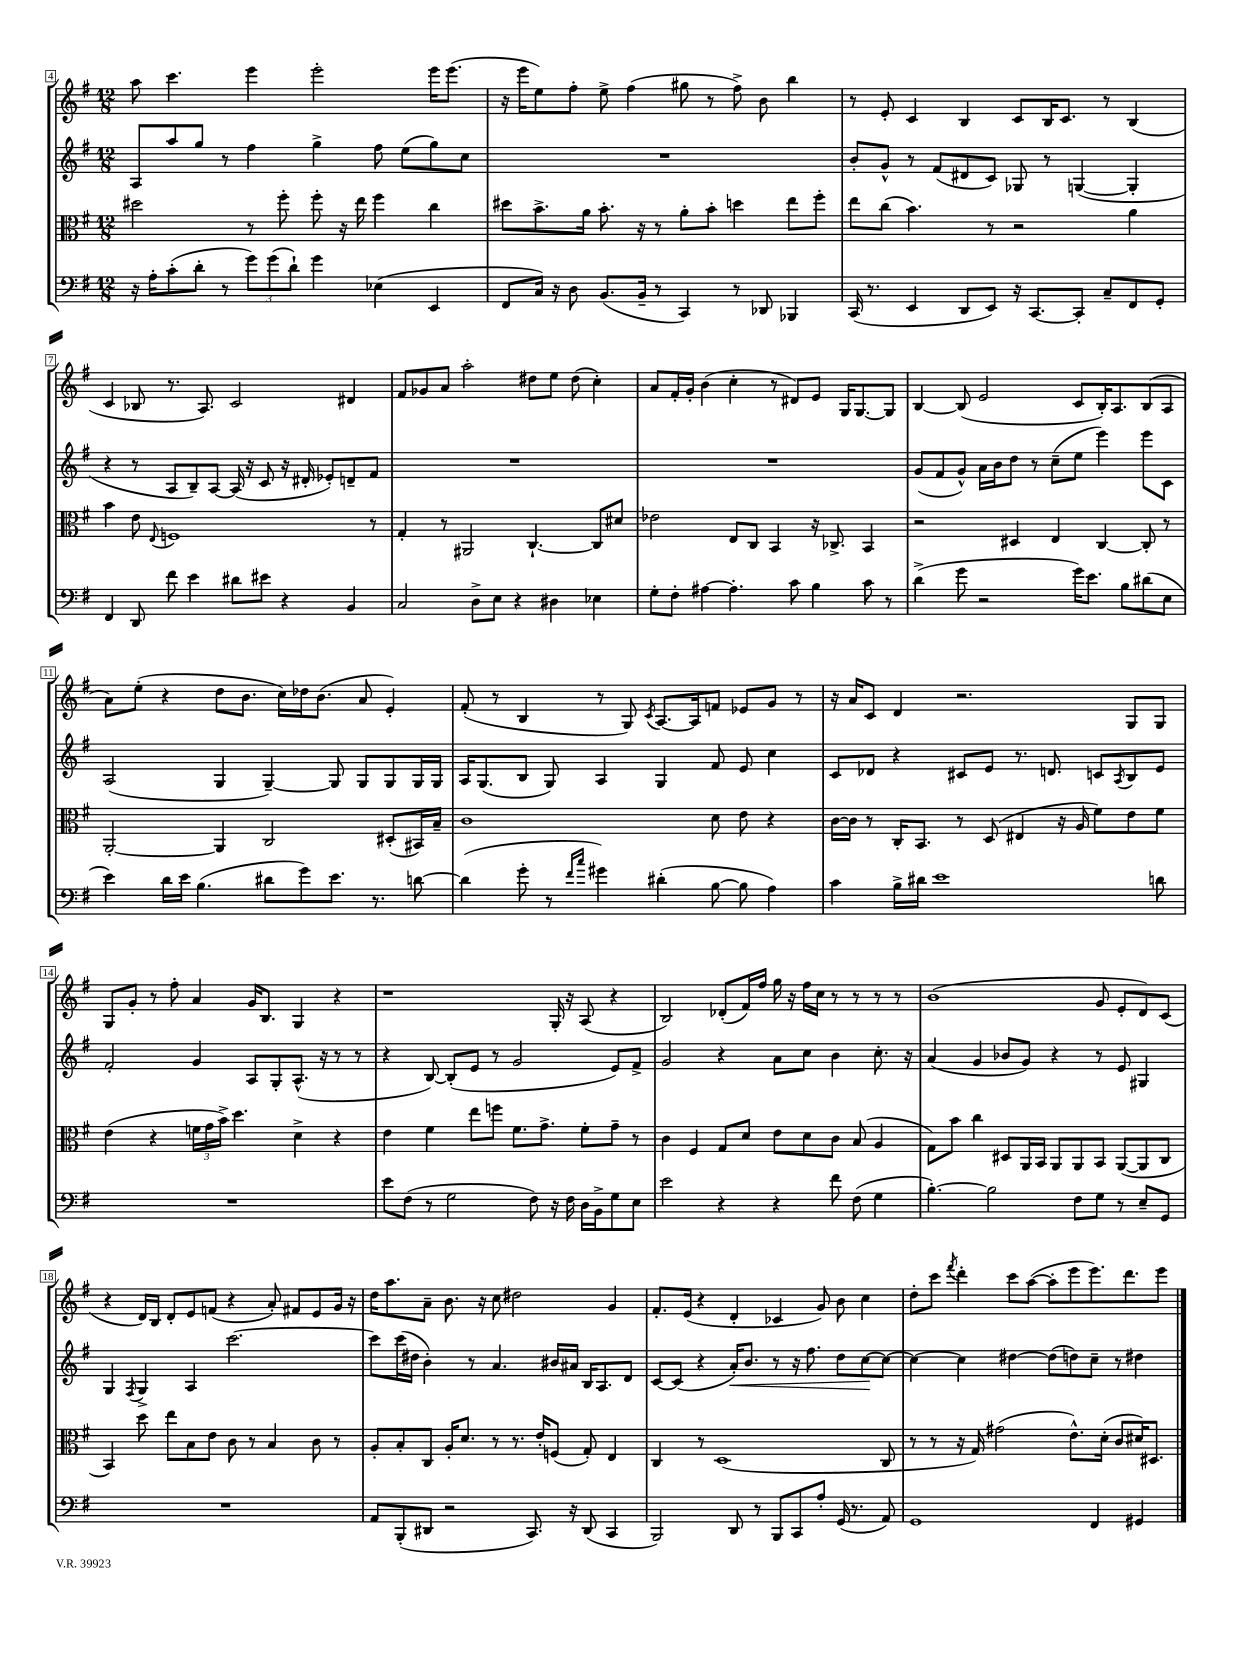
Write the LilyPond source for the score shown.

<<
\new StaffGroup <<
\new Staff = "s0" {
    \clef treble \key g \major \numericTimeSignature \time 12/8
    a''8 c'''4. e'''4 e'''2-. e'''16 e'''8.( |
    r16 e'''16 e''8) fis''8-. e''8-> fis''4( gis''8 r8 fis''8->) b'8 b''4 |
    r8 e'8-. c'4 b4 c'8 b16 c'8. r8 b4( |
    c'4 bes8 r8. a8.) c'2 dis'4 |
    fis'8 ges'8 a'8 a''2-. dis''8 e''8 dis''8( c''4-.) |
    a'8 fis'16-. g'16-. b'4( c''4-. r8 dis'8) e'8 g16 g8.~ g8 |
    b4~ b8( e'2 c'8 b16-.) a8. b8( a8 |
    a'8) e''8-.( r4 d''8 b'8. c''16) des''16 b'8.( a'8 e'4-.) |
    fis'8-.( r8 b4 r8 g8) \acciaccatura { c'8 } a8.~ a16 f'8 ees'8 g'8 r8 |
    r16 a'16 c'8 d'4 r2. g8 g8 |
    g8 g'8-. r8 fis''8-. a'4 g'16 b8. g4 r4 |
    r1 g16-. r16 a8( r4 |
    b2) des'8-.( fis'16) fis''16 g''16 r16 fis''16 c''16 r8 r8 r8 r8 |
    b'1( g'8 e'8-. d'8) c'8( |
    r4 d'16) b16 d'8-. e'8 f'8( r4 a'8-.) fis'8 e'8 g'16 r16 |
    d''16 a''8. a'8-- b'8. r16 c''8 dis''2 g'4 |
    fis'8.-. e'16( r4 d'4-. ces'4 g'8) b'8 c''4 |
    d''8-. c'''8 \acciaccatura { fis'''8 } d'''4-. c'''8 a''8~( a''8-. e'''8 e'''8.) d'''8. e'''8 \bar "|." |
}
\new Staff = "s1" {
    \clef treble \key g \major \numericTimeSignature \time 12/8
    a8 a''8 g''8 r8 fis''4 g''4-> fis''8 e''8( g''8) c''8 |
    R1. |
    b'8-. g'8-^ r8 fis'8( dis'8 c'8) ges8 r8 g4~( g4-. |
    r4 r8 a8 b8--) a8~ a16( r16 c'8 r16 dis'16-. ees'8-.) d'8-- fis'8 |
    R1. |
    R1. |
    g'8( fis'8 g'8-^) a'16 b'16 d''8 r8 c''8--( e''8 e'''4) e'''8 c'8 |
    a2( g4 g4~--) g8 g8 g8 g16 g16 |
    a16 g8.( b8 g8) a4 g4 fis'8 e'8 c''4 |
    c'8 des'8 r4 cis'8 e'8 r8. d'8. c'8 \acciaccatura { a8 } b8 e'8 |
    fis'2-. g'4 a8 g8-. a8.-^( r16 r8 r8 |
    r4 b8~) b8-.( e'8 r8 g'2 e'8) fis'8-> |
    g'2 r4 a'8 c''8 b'4 c''8.-. r16 |
    a'4( g'4 bes'8 g'8) r4 r8 e'8 gis4 |
    g4 \acciaccatura { fis8 } g4-> a4 c'''2.~ |
    c'''8 c'''16( dis''16 b'4-.) r8 a'4. bis'16 ais'16 b16 a8. d'8 |
    c'8~ c'8( r4 a'16-.\<) b'8. r8 r16 fis''8. d''8 c''8~\! c''8~ |
    c''4~ c''4 dis''4~ dis''8( d''8) c''8-- r8 dis''4 \bar "|." |
}
\new Staff = "s2" {
    \clef alto \key g \major \numericTimeSignature \time 12/8
    dis''2 r8 fis''8-. fis''8-. r16 e''16 fis''4 c''4 |
    dis''8 b'8.-> a'16 b'8.-. r16 r8 a'8-. b'8-. d''4 e''8 fis''8-. |
    e''8 c''8( b'4.) r8 r2 a'4 |
    b'4 e'8 \appoggiatura { e8 } f1 r8 |
    g4-. r8 ais,2 c4.~-! c8 dis'8 |
    ees'2 e8 c8 b,4 r16 ces8.-> b,4 |
    r2 dis4 e4 c4~ c8-. r8 |
    a,2~-. a,4 c2 dis8-.( bis,16) b16-- |
    c'1 d'8 e'8 r4 |
    c'16~ c'16 r8 c16-. b,8. r8 d8( eis4 r16 a16 fis'8) e'8 fis'8 |
    e'4( r4 \tuplet 3/2 { f'16 g'16 b'16->) } d''4. d'4-> r4 |
    e'4 fis'4 e''8 f''8 fis'8. g'8.-> fis'8-. g'8-- r8 |
    c'4 fis4 g8 d'8 e'8 d'8 c'8 b8( a4 |
    g8) b'8 c''4 dis8 a,16 b,16 a,8 a,8 b,8 a,8~( a,8 c8 |
    b,4) d''8 e''8 b8 e'8 c'8 r8 b4 c'8 r8 |
    a8-. b8-. c8 a16-. d'8. r8 r8. e'16-. f8( g8-.) e4 |
    c4 r8 d1( c8 |
    r8 r8 r16 g16) gis'2( e'8.-^) d'16-.( c'8 dis'16) dis8. \bar "|." |
}
\new Staff = "s3" {
    \clef bass \key g \major \numericTimeSignature \time 12/8
    r16 a16-. c'8-.( d'8-. r8 \tuplet 3/2 { g'8) g'8( d'8-!) } g'4 ees4( e,4 |
    fis,8 c16) r16 d8 b,8.( b,16-- r8 c,4) r8 des,8 bes,,4 |
    c,16( r8. e,4 d,8 e,8) r16 c,8.~ c,8-. c8-- fis,8 g,8-. |
    fis,4 d,8 fis'8 e'4 dis'8 eis'8 r4 b,4 |
    c2 d8-> e8 r4 dis4 ees4 |
    g8-. fis8-. ais4~ ais4.-. c'8 b4 c'8 r8 |
    d'4->( g'8 r2 g'16) e'8. b8 dis'8( e8 |
    e'4) d'16 e'16 b4.( dis'8 g'8) e'8. r8. d'8~ |
    d'4( g'8-. r8 \grace { fis'16 c''16 } gis'4) dis'4-.( b8~ b8 a4) |
    c'4 b16-> dis'16 e'1 d'8 |
    R1. |
    e'8 fis8( r8 g2 fis8) r16 fis16 d16 b,16-> g8 e8 |
    e'2 r4 r4 fis'8 fis8( g4 |
    b4.~-.) b2 fis8 g8 r8 e8-- g,8 |
    R1. |
    a,8 b,,8-.( dis,8 r2 c,8.) r16 dis,8( c,4 |
    b,,2) d,8 r8 b,,8 c,8 a8-. g,16( r8. a,8) |
    g,1 fis,4 gis,4 \bar "|." |
}
>>
>>
\layout { \context { \Score currentBarNumber = #4 \override BarNumber.stencil = #(make-stencil-boxer 0.1 0.3 ly:text-interface::print) } }
